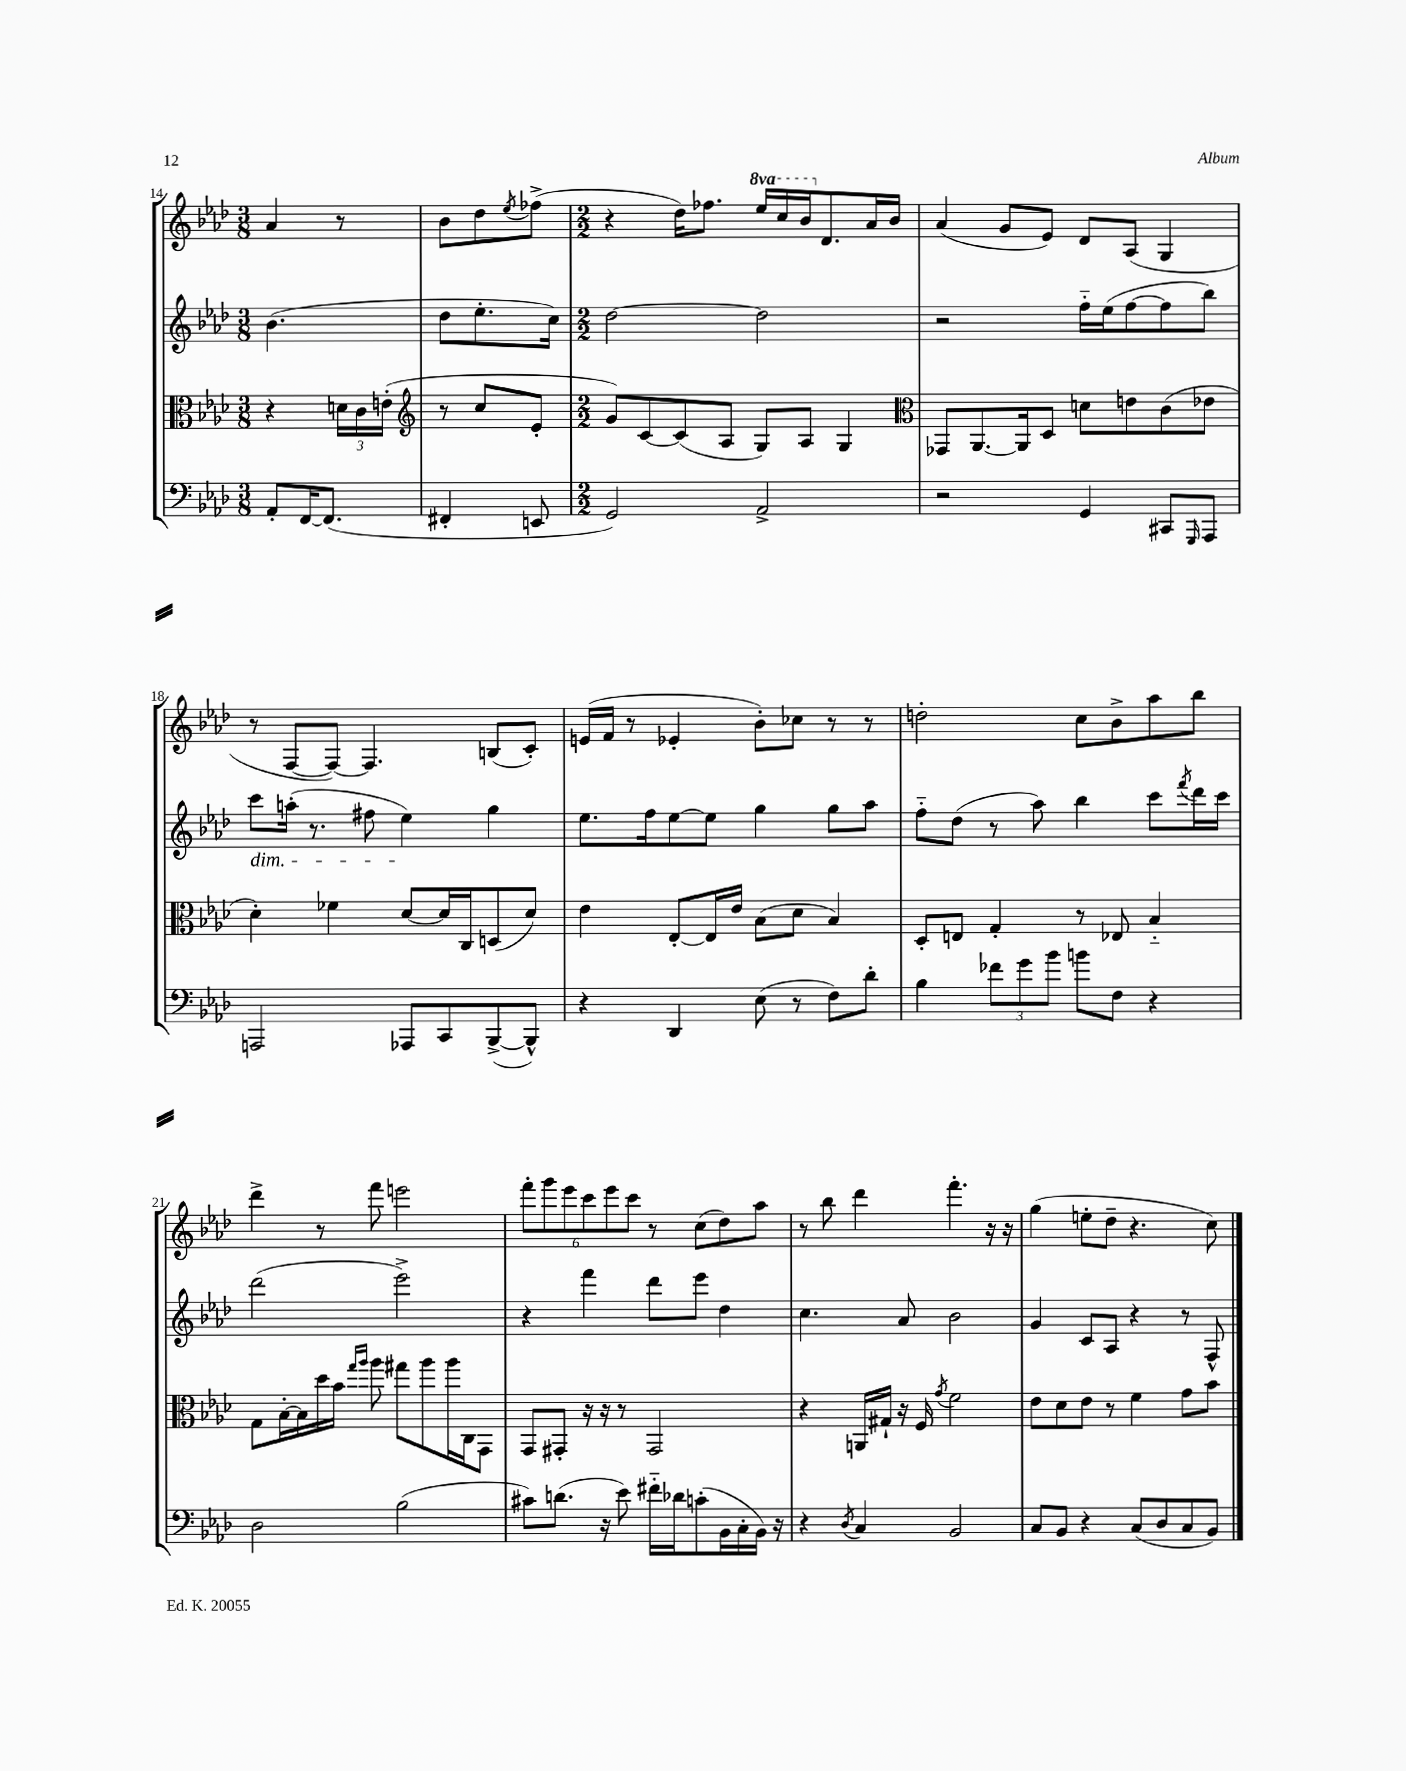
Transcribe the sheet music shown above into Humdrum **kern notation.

**kern	**kern	**kern	**kern
*part4	*part3	*part2	*part1
*staff4	*staff3	*staff2	*staff1
*clefF4	*clefC3	*clefG2	*clefG2
*k[b-e-a-d-]	*k[b-e-a-d-]	*k[b-e-a-d-]	*k[b-e-a-d-]
*M3/8	*M3/8	*M3/8	*M3/8
=14	=14	=14	=14
8AA-'/L	4r	(4.b-\	4a-/
[16FF/K	.	.	.
(8.FF/J]	.	.	.
.	24dn\LL	.	8r
.	24c\	.	.
.	(24en'\JJ	.	.
=15	=15	=15	=15
*	*clefG2	*	*
4FF#X'/	8r	8dd-\L	8b-\L
.	8cc/L	8.ee-'\	8dd-\
.	.	.	8qee-/
8EEn/	8e-'/J	.	(8ff-X^\J
.	.	16cc\Jk)	.
=16	=16	=16	=16
*M2/2	*M2/2	*M2/2	*M2/2
2GG/)	8g/L)	[2dd-\	4r
.	[8c/	.	.
.	(8c/]	.	16dd-\KL)
.	.	.	8.ff-X\J
.	8A-/J	.	.
*	*	*	*8va
2AA-^/	8G/L)	2dd-\]	16eee-/LL
.	.	.	16ccc/
.	8A-/J	.	16bb-/J
*	*	*	*X8va
.	.	.	8.d-/
.	4G/	.	.
.	.	.	16a-/L
.	.	.	16b-/JJ
=17	=17	=17	=17
*	*clefC3	*	*
2r	8GG-X/L	2r	(4a-/
.	[8.AA-/	.	.
.	.	.	8g/L
.	16AA-/k]	.	.
.	8D-/J	.	8e-/J)
4GG/	8dn\L	16ff\LL	8d-/L
.	.	(16ee-\J	.
.	8en\	[8ff\	(8A-/J
8CC#X/L	(8c\	8ff\]	4G/
16qqGGG/	.	.	.
8AAA-/J	8e-X\J	8bb-\J)	.
!!LO:LB:g=z
=18	=18	=18	=18
!	!	!LO:TX:b:i:t=dim.	!
2AAAn/	4d-'\)	8ccc\L	8r
.	.	(16aan'\Jk	[8F/L
.	.	8.r	.
.	4f-X\	.	8F/J_)
.	.	8ff#X\	4.F/]
8AAA-X/L	[8d-/L	4ee-\)	.
8CC/	16d-/L]	.	.
.	16C/J	.	.
([8BBB-^/	(8Dn/	4gg\	(8Bn/L
8BBB-^^/J])	8d-/J)	.	8c'/J)
=19	=19	=19	=19
4r	4e-\	8.ee-\L	(16en/LL
.	.	.	16f/JJ
.	.	.	8r
.	.	16ff\k	.
4DD-/	[8E-'/L	[8ee-\	4e-X'/
.	16E-/L]	8ee-\J]	.
.	16e-/JJ	.	.
(8E-\	(8B-\L	4gg\	8b-'\L)
8r	8d-\J	.	8cc-X\J
8F\L)	4B-/)	8gg\L	8r
8d-'\J	.	8aa-\J	8r
=20	=20	=20	=20
4B-\	8D-'/L	8ff\L	2ddn'\
.	8En/J	(8dd-\J	.
12f-X\L	4G'/	8r	.
12g\	.	.	.
.	.	8aa-\)	.
12b-\J	.	.	.
8bn\L	8r	4bb-\	8cc\L
8F\J	8E-X/	.	8b-^\
4r	4B-/	8ccc\L	8aa-\
.	.	8qfff/	.
.	.	16ddd-\L	8bb-\J
.	.	16ccc\JJ	.
!!LO:LB:g=z
=21	=21	=21	=21
2D-\	8G\L	(2ddd-\	4ddd-^\
.	[16B-'\L	.	.
.	16B-\]	.	.
.	16dd-\	.	8r
.	16b-\JJ	.	.
.	16qqgg/LL	.	.
.	16qqaa-/JJ	.	.
.	8aa-\	.	8fff\
(2B-\	8gg#X\L	2eee-^\)	2eeen\
.	8aa-\	.	.
.	16aa-\L	.	.
.	16C\J	.	.
.	8GG\J	.	.
=22	=22	=22	=22
8c#X\L)	8GG/L	4r	12fff'\L
.	.	.	12ggg\
(8.dn\J	8GG#X'/J	.	.
.	.	.	12eee-\
.	16r	4fff\	12ccc\
16r	16r	.	.
.	.	.	12eee-\
8e-\)	8r	.	.
.	.	.	12ccc\J
16f#X\LL	2GG#/	8ddd-\L	8r
16d-X\J	.	.	.
(8cn'\	.	8eee-\J	(8cc\L
16BB-\L	.	4dd-\	8dd-\)
16C'\	.	.	.
16BB-\JJ)	.	.	8aa-\J
16r	.	.	.
=23	=23	=23	=23
4r	4r	4.cc\	8r
.	.	.	8bb-\
8qD-/	.	.	.
4C/	16AAn/LL	.	4ddd-\
.	16G#X`/JJ	.	.
.	16r	8a-/	.
.	16F/	.	.
.	8qg/	.	.
2BB-/	2f\	2b-\	4.fff'\
.	.	.	16r
.	.	.	16r
=24	=24	=24	=24
8C/L	8e-\L	4g/	(4gg\
8BB-/J	8d-\	.	.
4r	8e-\J	8c/L	8een'\L
.	8r	8A-/J	8dd-~\J
(8C/L	4f\	4r	4.r
8D-/	.	.	.
8C/	8g\L	8r	.
8BB-/J)	8b-\J	8F^^/	8cc\)
==	==	==	==
*-	*-	*-	*-
